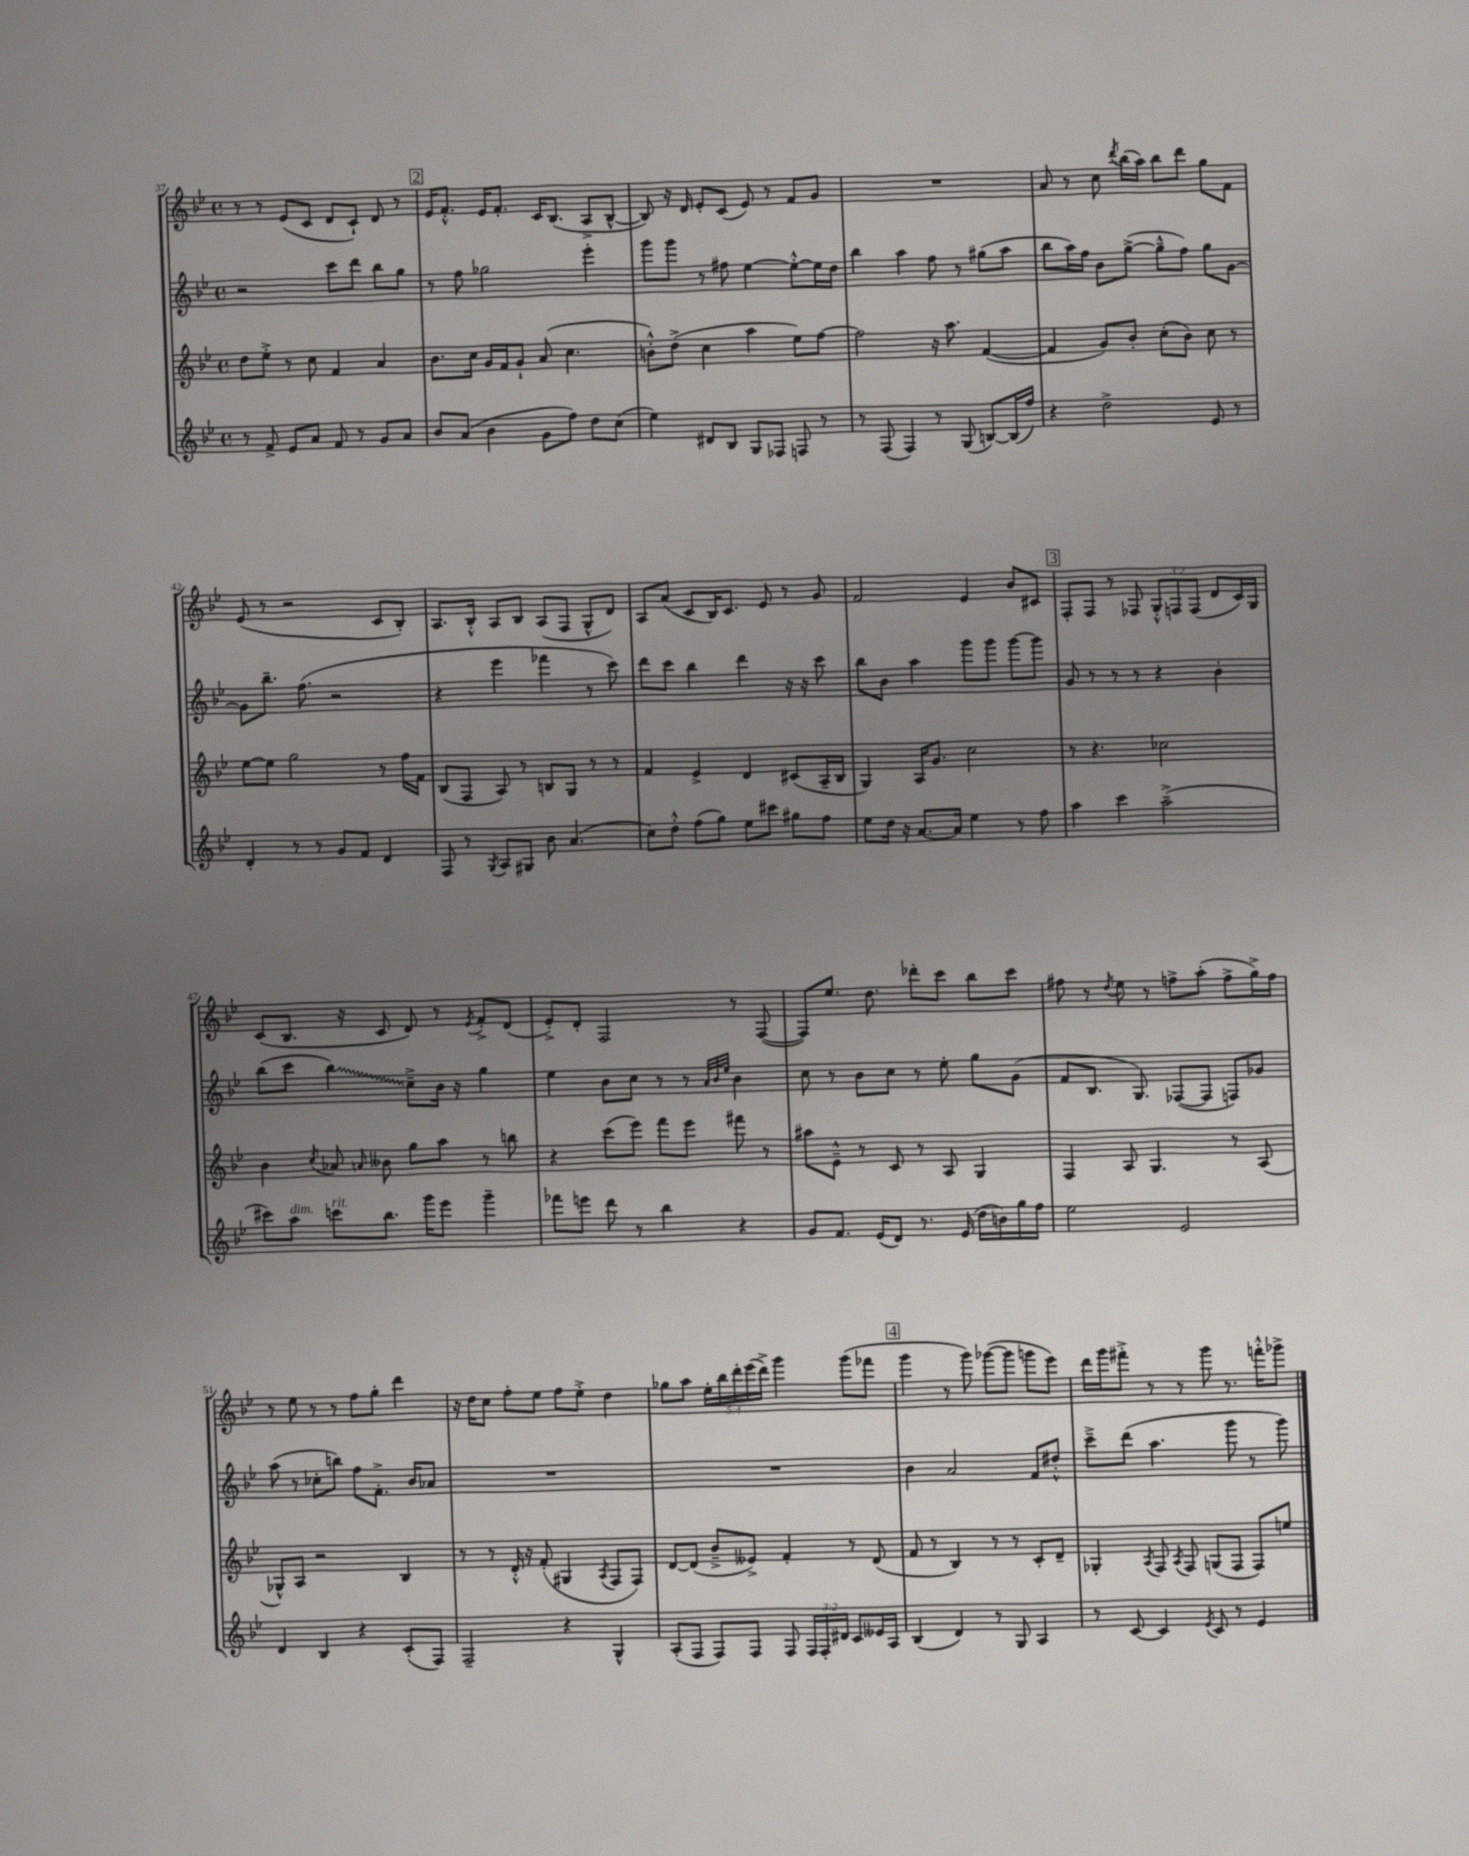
<<
\new StaffGroup <<
\new Staff = "s0" {
    \clef treble \key bes \major \defaultTimeSignature \time 4/4 \override Staff.TupletNumber.text = #tuplet-number::calc-fraction-text
    \autoBeamOff r8 r8 ees'8[( c'8] d'8[ c'8]-!) d'8 r8 |
    \mark \markup { \box "2" } ees'16[ f'8.]-.-^ ees'16[ f'8.]-. c'16[ bes8.]( a8[-> bes8]~-^ |
    bes8) r16 d'16 ees'8[-. c'8]( ees'8) r8 f'8[ g'8] |
    R1 |
    a'8 r8 c''8 \acciaccatura { d'''8 } bes''16[( a''16]) bes''8[ d'''8] g''8[ f'8] |
    ees'8( r8 r2 c'8[ bes8]-.) |
    a8.[ bes16]-.-^ a8[ bes8] a8[( f8] g8[-^ d'8]) |
    a8[ a'8]( c'8[ bes16) c'8.] ees'8 r8 g'8 |
    f'2 ees'4 bes'8[ cis'8] |
    \mark \markup { \box "3" } f8[-. f8] r8 fes8 \tuplet 3/2 { g8[-.-^ f8 f8]( } d'8[ c'16) g16] |
    c'8[( bes8.] r16 c'8 d'8) r8 \acciaccatura { ees'8 } f'8[-.-> d'8]( |
    ees'8[-.->) d'8]-. f2 r8 f8~( |
    f8[) ees''8.] d''8. des'''8[-. c'''8] bes''8[ c'''8] |
    fis''8 r8 \acciaccatura { d''8 } ees''8 r8 f''8[-> a''8]-.( f''8[-> g''16->) f''16] |
    r8 ees''8 r8 r8 f''8[ g''8]-. d'''4 |
    r16 d''16[ c''8] f''8[-. ees''8] f''8[ ees''8]-.-> d''4 |
    ges''8[ a''8] \tuplet 5/4 { ees''16[-. bes''16 d'''16-. ees'''16( d'''16]->) } g'''4 g'''8[( fes'''8] |
    \mark \markup { \box "4" } g'''4 r8 g'''8) ges'''8[~( ges'''8] g'''8[ ees'''8]) |
    d'''16[ g'''16 fis'''8]-.-> r8 r8 g'''8 r8. f'''16[-.-^ ges'''8]-> \bar "|." |
}
\new Staff = "s1" {
    \clef treble \key bes \major \defaultTimeSignature \time 4/4
    \autoBeamOff r2 c'''8[ d'''8] bes''8[ g''8] |
    \mark \markup { \box "2" } r8 f''8 ges''2 ees'''4-. |
    g'''8[ g'''8] r8 fis''8 ees''4~ ees''8[~-.-^ ees''16 d''16] |
    bes''4 a''4 f''8 r8 gis''8[( a''8] |
    bes''8[ a''16) f''16] bes'8[ g''8]~->( g''8[---^ f''8]) g''8[ g'8]~ |
    g'8[ bes''8.]-- f''8.( r2 |
    r4 ees'''4 fes'''4 r8 c'''8) |
    d'''8[ c'''8] bes''4 d'''4 r16 r16 c'''8 |
    bes''8[ bes'8] a''4 g'''8[ g'''8] g'''8[~ g'''8] |
    \mark \markup { \box "3" } g'8 r8 r8 r8 r4 bes'4-. |
    bes''8[( c'''8] \once \override Glissando.style = #'zigzag bes''4\glissando) c''8[---> bes'16] r16 g''4 |
    ees''4 bes'8[ c''8] r8 r8 \grace { a'32[ bes'32 ees''32] } bes'4 |
    c''8 r8 bes'8[ c''8] r8 ees''8-. g''8[ g'8]( |
    f'8[ bes8.] g8.) fes8[~( fes8] f8[) ges'8] |
    a''8( r8 ces''8[-. b''8]) f''8[ f'8.]-.-> bes'16[ aes'8] |
    R1 |
    R1 |
    \mark \markup { \box "4" } bes'4 a'2 f'8[ dis''8]-.-^ |
    c'''8[---> d'''8]( a''4. g'''8 r8 g'''8) \bar "|." |
}
\new Staff = "s2" {
    \clef treble \key bes \major \defaultTimeSignature \time 4/4
    \autoBeamOff d''8[ ees''8]-.-> r8 c''8 f'4 a'4 |
    \mark \markup { \box "2" } bes'8.[ c''16] g'16[ f'16 g'8]-! a'8( c''4. |
    b'8[-.-^) d''8]->( c''4 a''4 ees''8[) f''8]~ |
    f''2 r16 a''8. f'4~( |
    f'4 g'8[) bes'8]-. c''8[-.( bes'8]) c''8 r8 |
    ees''8[~ ees''8] g''2 r8 f''16[ f'16] |
    bes8[( f8] a8) r8 b8[ g8] r8 r8 |
    f'4 ees'4-> d'4 cis'8[( a16-- bes16] |
    g4) a16[ g'8.] c''2 |
    \mark \markup { \box "3" } r8 r4. ces''2 |
    bes'4 \acciaccatura { c''8 } aes'8 \grace { a'16 } beses'8 g''8[ a''8] r8 b''8 |
    r4 c'''8[( ees'''8]) f'''8[ ees'''8] fis'''8 r8 |
    ais''8[ ees'8]---^ r8 c'8 r8 a8 g4 |
    f4 a8 g4. r8 a8( |
    ges8[-^) a8] r2 bes4 |
    r8 r8 d'16-.-^ r16 f'8-.( gis4 \acciaccatura { a8 } f8[ f8]) |
    d'8[~ d'8]( bes'8[---> eeses'8]->) f'4-. r8 d'8( |
    \mark \markup { \box "4" } f'8 r8 bes4) r8 r8 c'8[-. d'8]-- |
    ges4-. \acciaccatura { a8 } f8 \acciaccatura { a8 } f8 g8[( f8] f8[) e''8] \bar "|." |
}
\new Staff = "s3" {
    \clef treble \key bes \major \defaultTimeSignature \time 4/4 \override Staff.TupletNumber.text = #tuplet-number::calc-fraction-text
    \autoBeamOff r8 f'8-> ees'8[ a'8] f'8 r8 g'8[ a'8] |
    \mark \markup { \box "2" } bes'8[ a'8]( bes'4 g'8[ f''8]) d''8[ c''8]( |
    ees''4) dis'8[ bes8] g8[ fes8] f8 r8 |
    r8 f8( f4) r8 g8( b8[~) b16( f''16]) |
    r4 d''2-> ees'8 r8 |
    d'4-. r8 r8 g'8[ f'8] d'4 |
    f8 r8 \acciaccatura { g8 } a8[ gis8] bes'8 a'4.( |
    c''8[) d''8]-.-^ f''8[( g''8]) ees''8[ cis'''8] gis''8[ f''8] |
    ees''8[ d''16] r16 a'8.[~ a'16] ees''4 r8 f''8 |
    \mark \markup { \box "3" } a''4 c'''4 a''2--->( |
    cis'''8[) a''8]^\markup { \italic "dim." } c'''8[^\markup { \italic "rit." } bes''8.] g'''16[ ees'''8] g'''4-- |
    fes'''8[ e'''8] d'''8 r8 bes''4 r4 |
    g'8[ f'8.] ees'16[( d'8]) r8. ees'16( d''16[ b'16) g''16 f''16] |
    ees''2 ees'2 |
    d'4 bes4 r4 c'8[-.( f8]) |
    f2-- r4 g4-^ |
    a8[-.( f8] f8[) f8] f8 \tuplet 3/2 { f16[ f16-. dis'16] } c'8[ eeses'16 a16] |
    \mark \markup { \box "4" } bes4( d'4) r8 g8 a4 |
    r8 c'8~ c'4 \acciaccatura { ees'8 } c'8 r8 ees'4 \bar "|." |
}
>>
>>
\layout { \context { \Score currentBarNumber = #37 } }
